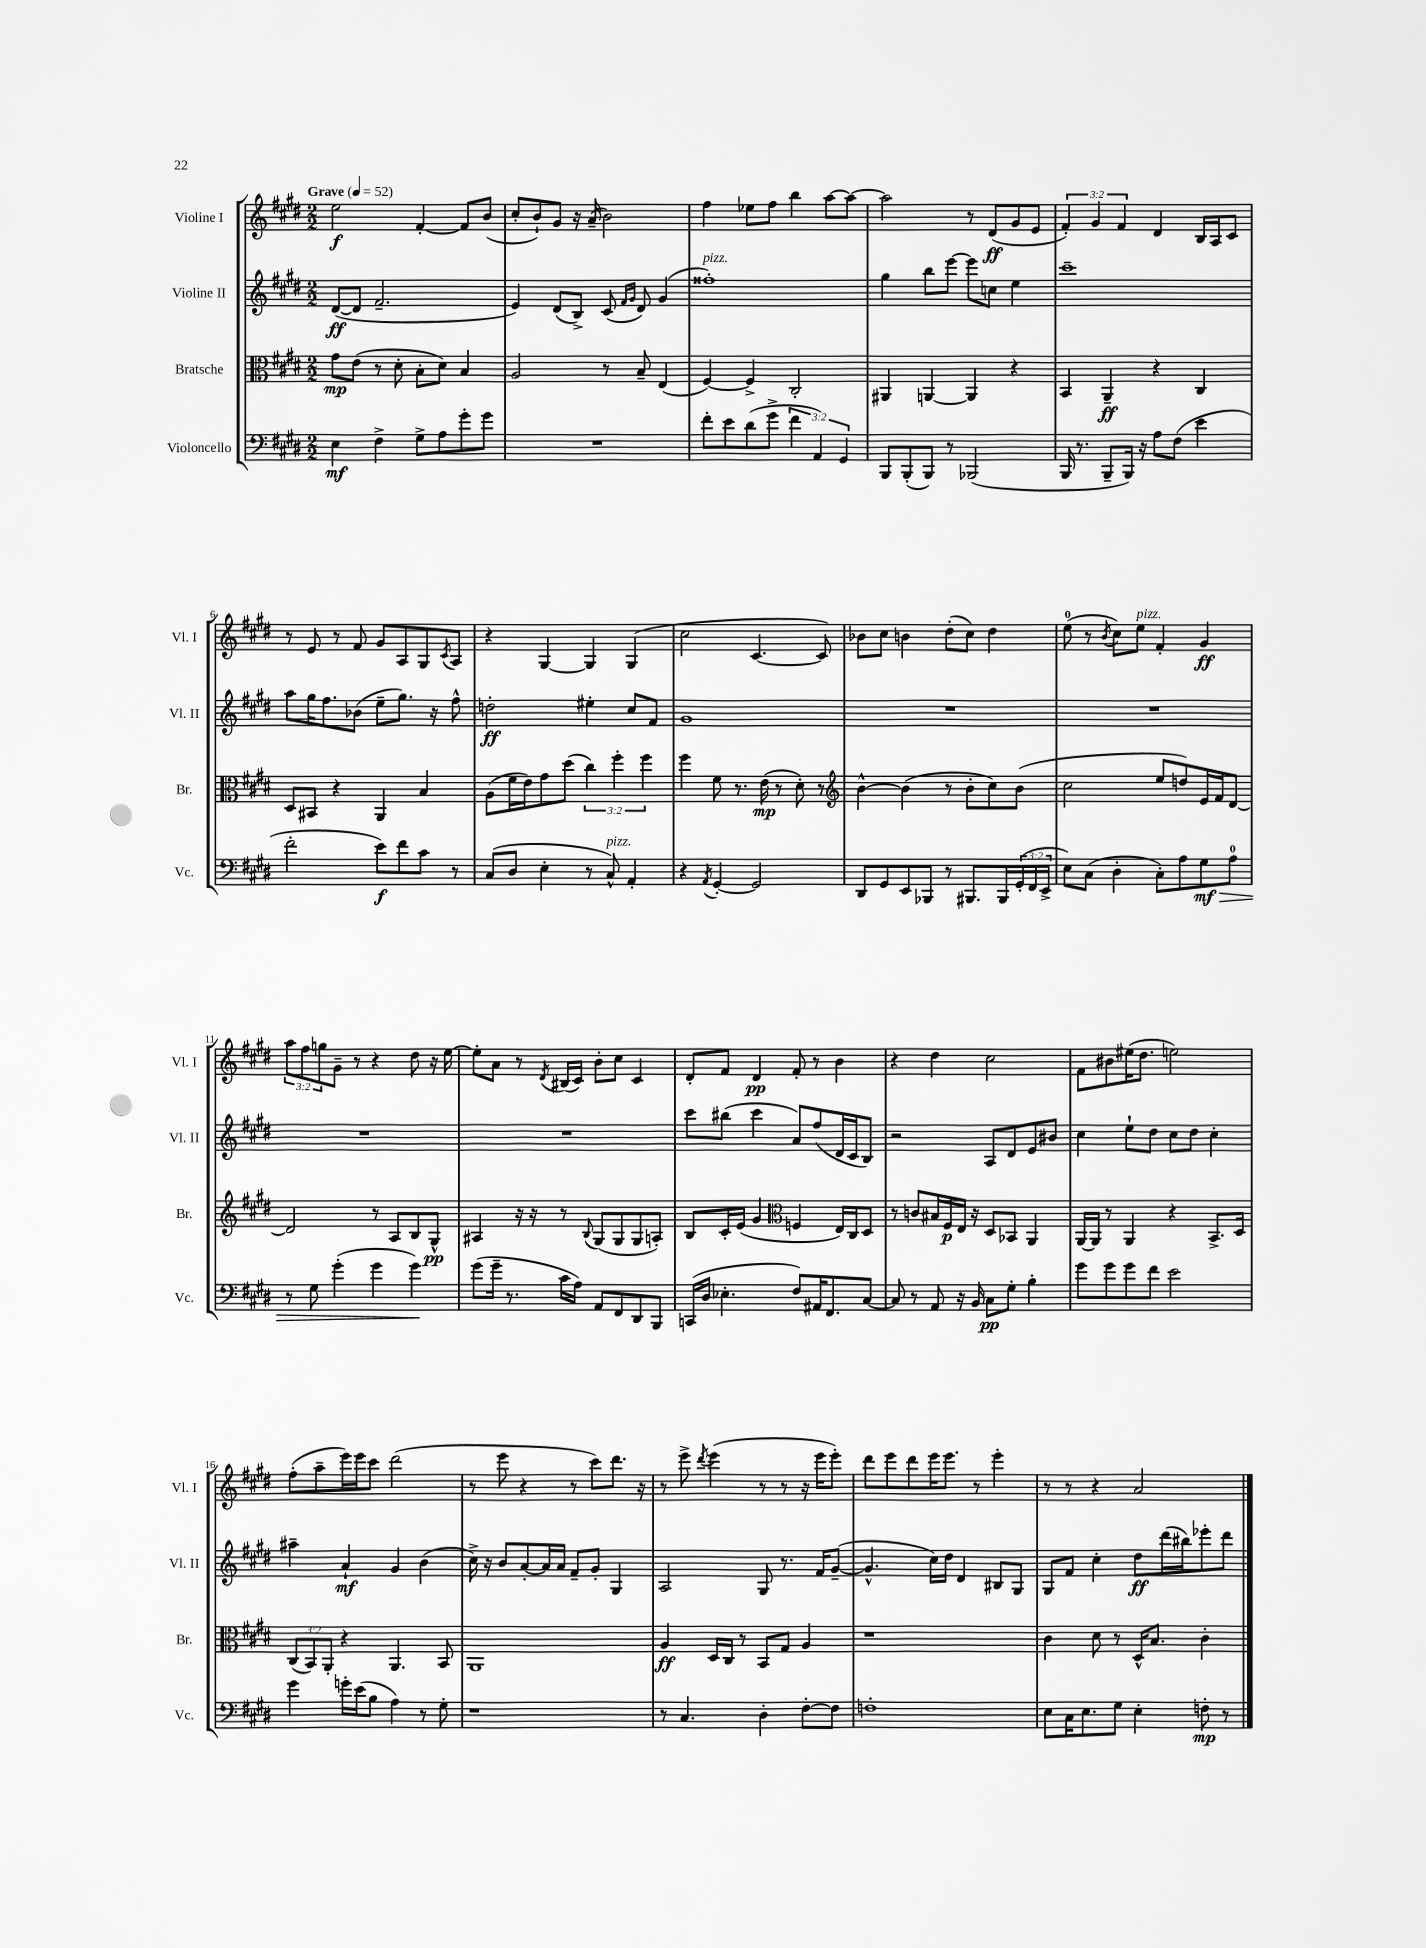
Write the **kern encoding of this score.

**kern	**dynam	**kern	**dynam	**kern	**dynam	**kern	**dynam
*part4	*part4	*part3	*part3	*part2	*part2	*part1	*part1
*staff4	*staff4	*staff3	*staff3	*staff2	*staff2	*staff1	*staff1
*I"Violoncello	*	*I"Bratsche	*	*I"Violine II	*	*I"Violine I	*
*I'Vc.	*	*I'Br.	*	*I'Vl. II	*	*I'Vl. I	*
*clefF4	*	*clefC3	*	*clefG2	*	*clefG2	*
*k[f#c#g#d#]	*	*k[f#c#g#d#]	*	*k[f#c#g#d#]	*	*k[f#c#g#d#]	*
*M2/2	*	*M2/2	*	*M2/2	*	*M2/2	*
*MM52	*	*MM52	*	*MM52	*	*MM52	*
=1	=1	=1	=1	=1	=1	=1	=1
!	!	!	!	!	!	!LO:TX:a:B:t=Grave	!
4E\	mf	8g#\L	mp	([8d#/L	ff	2ee\	f
.	.	(8e\J	.	8d#/J]	.	.	.
4F#^\	.	8r	.	2.f#~/	.	.	.
.	.	8d#'\	.	.	.	.	.
8G#^\L	.	8B'\L	.	.	.	[4f#'/	.
8A\	.	8d#\J)	.	.	.	.	.
8g#'\	.	4B/	.	.	.	8f#/L]	.
8g#\J	.	.	.	.	.	(8b/J	.
=2	=2	=2	=2	=2	=2	=2	=2
1r	.	2A/	.	4e/)	.	8cc#'/L	.
.	.	.	.	.	.	8b`/)	.
.	.	.	.	(8d#/L	.	8g#/J	.
.	.	.	.	8B^/J)	.	16r	.
.	.	.	.	.	.	(16a~/	.
.	.	8r	.	(8c#/	.	2b\)	.
.	.	.	.	16qqf#/LL	.	.	.
.	.	.	.	16qqg#/JJ	.	.	.
.	.	8B~/	.	8d#/)	.	.	.
.	.	(4E/	.	(4g#/	.	.	.
=3	=3	=3	=3	=3	=3	=3	=3
!	!	!	!	!LO:TX:a:i:t=pizz.	!	!	!
8f#'\L	.	[4F#/)	.	1ff##X')	.	4ff#\	.
8e\	.	.	.	.	.	.	.
(8d#\	.	4F#^/]	.	.	.	8ee-X\L	.
8g#^\J	.	.	.	.	.	8ff#\J	.
6f#\	.	2C#'/	.	.	.	4bb\	.
6AA/)	.	.	.	.	.	.	.
.	.	.	.	.	.	[8aa\L	.
6GG#/	.	.	.	.	.	.	.
.	.	.	.	.	.	8aa\J_	.
=4	=4	=4	=4	=4	=4	=4	=4
8BBB/L	.	4AA#X/	.	4gg#\	.	2aa\]	.
(8BBB'/	.	.	.	.	.	.	.
8BBB/J)	.	[4AAn/	.	8bb\L	.	.	.
8r	.	.	.	[8eee\J	.	.	.
(2BBB-X/	.	4AA/]	.	8eee\L]	.	8r	.
.	.	.	.	8ccn\J	.	(8d#/L	ff
.	.	4r	.	4ee\	.	8g#/	.
.	.	.	.	.	.	8e/J	.
=5	=5	=5	=5	=5	=5	=5	=5
16BBB/	.	4BB/	.	1ccc#~	.	6f#'/)	.
8.r	.	.	.	.	.	.	.
.	.	.	.	.	.	6g#/	.
8BBB~/L	.	4AA~/	ff	.	.	.	.
.	.	.	.	.	.	6f#/	.
16BBB/Jk)	.	.	.	.	.	.	.
16r	.	.	.	.	.	.	.
8A\L	.	4r	.	.	.	4d#/	.
(8F#\J	.	.	.	.	.	.	.
4e\	.	4C#/	.	.	.	16B/LL	.
.	.	.	.	.	.	16A/J	.
.	.	.	.	.	.	8c#/J	.
!!LO:LB:g=z
=6	=6	=6	=6	=6	=6	=6	=6
2f#'\	.	8D#/L	.	8aa\L	.	8r	.
.	.	8BB#X/J	.	16gg#\K	.	8e/	.
.	.	.	.	8.ff#\	.	.	.
.	.	4r	.	.	.	8r	.
.	.	.	.	(8b-X\J	.	8f#/	.
8e\L)	f	4AA/	.	8ee~\L	.	8g#/L	.
8f#\	.	.	.	8.gg#\J)	.	8A/	.
8c#\J	.	4B/	.	.	.	8G#/	.
.	.	.	.	16r	.	.	.
.	.	.	.	.	.	8qc#/	.
8r	.	.	.	8ff#^^\	.	8A/J	.
=7	=7	=7	=7	=7	=7	=7	=7
(8C#/L	.	(8A\L	.	2ddn'\	ff	4r	.
8D#/J	.	16f#\L	.	.	.	.	.
.	.	16e\J)	.	.	.	.	.
4E'\	.	8g#\	.	.	.	[4G#/	.
.	.	(8dd#\J	.	.	.	.	.
8r	.	6cc#\)	.	4ee#X'\	.	4G#/]	.
!LO:TX:a:i:t=pizz.	!	!	!	!	!	!	!
8C#^^/)	.	.	.	.	.	.	.
.	.	6ff#'\	.	.	.	.	.
4AA'/	.	.	.	8cc#/L	.	(4G#/	.
.	.	6ff#\	.	.	.	.	.
.	.	.	.	8f#/J	.	.	.
=8	=8	=8	=8	=8	=8	=8	=8
4r	.	4ff#\	.	1g#	.	2cc#\	.
8qAA/	.	.	.	.	.	.	.
[4GG#'/	.	8f#\	.	.	.	.	.
.	.	8.r	.	.	.	.	.
2GG#/]	.	.	.	.	.	[4.c#/	.
.	.	(16e\	mp	.	.	.	.
.	.	8r	.	.	.	.	.
.	.	8d#'\)	.	.	.	.	.
.	.	8r	.	.	.	8c#/])	.
=9	=9	=9	=9	=9	=9	=9	=9
*	*	*clefG2	*	*	*	*	*
8DD#/L	.	[4b^^\	.	1r	.	8b-X\L	.
8GG#/	.	.	.	.	.	8cc#\J	.
8EE/	.	(4b\]	.	.	.	4bn\	.
8BBB-X/J	.	.	.	.	.	.	.
8r	.	8r	.	.	.	(8dd#'\L	.
8.BBB#X/L	.	8b'\L	.	.	.	8cc#\J)	.
.	.	8cc#\)	.	.	.	4dd#\	.
16BBB#/L	.	.	.	.	.	.	.
(24GG#'/	.	(8b\J	.	.	.	.	.
24FF#/	.	.	.	.	.	.	.
24EE^/JJ	.	.	.	.	.	.	.
=10	=10	=10	=10	=10	=10	=10	=10
8E\L)	.	2cc#\	.	1r	.	(8ee\	.
(8C#\J	.	.	.	.	.	8r	.
.	.	.	.	.	.	8qb/	.
4D#'\	.	.	.	.	.	8cc#\L)	.
!	!	!	!	!	!	!LO:TX:a:i:t=pizz.	!
.	.	.	.	.	.	8ee\J	.
8C#'\L)	.	8ee/L	.	.	.	4f#'/	.
8A\	.	8ddn/)	.	.	.	.	.
!	!LO:HP:b	!	!	!	!	!	!
8G#\	> mf	16e/L	.	.	.	4g#/	ff
.	.	16f#/J	.	.	.	.	.
8A\J	.	[8d#/J	.	.	.	.	.
!!LO:LB:g=z
=11	=11	=11	=11	=11	=11	=11	=11
8r	.	2d#/]	.	1r	.	12aa\L	.
.	.	.	.	.	.	12ff#\	.
8G#\	.	.	.	.	.	.	.
.	.	.	.	.	.	12ggn\	.
(4g#'\	.	.	.	.	.	8g#~\J	.
.	.	.	.	.	.	8r	.
4g#\	.	8r	.	.	.	4r	.
.	.	8A/L	.	.	.	.	.
4g#\)	.	8B/	.	.	.	8dd#\	.
.	.	8G#^^/J	pp	.	.	16r	.
.	.	.	.	.	.	[16ee\	.
.	]	.	.	.	.	.	.
=12	=12	=12	=12	=12	=12	=12	=12
(8g#\L	.	4A#X/	.	1r	.	8ee'\L]	.
16g#~\Jk	.	.	.	.	.	8a\J	.
8.r	.	.	.	.	.	.	.
.	.	16r	.	.	.	8r	.
.	.	16r	.	.	.	.	.
.	.	.	.	.	.	8qd#/	.
16c#\LL	.	8r	.	.	.	(16B#X/LL	.
16A\JJ)	.	.	.	.	.	16c#/JJ)	.
.	.	8qqB/	.	.	.	.	.
8AA/L	.	(8G#/L	.	.	.	8b'\L	.
8FF#/	.	8G#/	.	.	.	8cc#\J	.
8DD#/	.	8G#/	.	.	.	4c#/	.
8BBB/J	.	8An'/J)	.	.	.	.	.
=13	=13	=13	=13	=13	=13	=13	=13
(16CCn/LL	.	8B/L	.	8ccc#\L	.	8d#'/L	.
16D#/JJ	.	.	.	.	.	.	.
4.E-X'\	.	16c#'/L	.	(8bb#X\J	.	8f#/J	.
.	.	(16e/JJ	.	.	.	.	.
.	.	4g#/	.	4ccc#\	.	4d#/	pp
*	*	*clefC3	*	*	*	*	*
8F#/L)	.	4Fn/	.	8a/L)	.	8f#'/	.
16AA#X/K	.	.	.	(8ff#/	.	8r	.
8.FF#/	.	.	.	.	.	.	.
.	.	16E/LL)	.	16d#/L	.	4b\	.
.	.	16C#/J	.	16c#/J	.	.	.
[8C#/J	.	8D#/J	.	8B/J)	.	.	.
=14	=14	=14	=14	=14	=14	=14	=14
8C#/]	.	8r	.	2r	.	4r	.
8r	.	8cn/L	.	.	.	.	.
8AA/	.	16B#X/L	.	.	.	4dd#\	.
.	.	16F#/	p	.	.	.	.
16r	.	16E/JJ	.	.	.	.	.
16BB/	.	16r	.	.	.	.	.
8C#\L	pp	8D#/L	.	8A/L	.	2cc#\	.
8G#'\J	.	8BB-X/J	.	8d#/	.	.	.
4B'\	.	4AA/	.	8e/	.	.	.
.	.	.	.	8b#X/J	.	.	.
=15	=15	=15	=15	=15	=15	=15	=15
8g#\L	.	[16AA/LL	.	4cc#\	.	8f#\L	.
.	.	16AA/JJ]	.	.	.	.	.
8g#\	.	8r	.	.	.	8b#X\	.
8g#\	.	4AA/	.	8ee`\L	.	(16ee#X\K	.
.	.	.	.	.	.	8.dd#\J	.
8f#\J	.	.	.	8dd#\J	.	.	.
2e\	.	4r	.	8cc#\L	.	2een\)	.
.	.	.	.	8dd#\J	.	.	.
.	.	8.BB^/L	.	4cc#'\	.	.	.
.	.	16D#/Jk	.	.	.	.	.
!!LO:LB:g=z
=16	=16	=16	=16	=16	=16	=16	=16
4g#\	.	(12C#/L	.	4aa#X~\	.	(8ff#'\L	.
.	.	12BB/)	.	.	.	.	.
.	.	.	.	.	.	8aa~\	.
.	.	12AA'/J	.	.	.	.	.
16gn'\LL	.	4r	.	4a`/	mf	16eee\L)	.
(16e\J	.	.	.	.	.	16eee\J	.
8B\J	.	.	.	.	.	8ccc#\J	.
4A\)	.	4.AA/	.	4g#/	.	(2ddd#\	.
8r	.	.	.	(4b\	.	.	.
8G#'\	.	8BB/	.	.	.	.	.
=17	=17	=17	=17	=17	=17	=17	=17
1r	.	1AA	.	16cc#^\)	.	8r	.
.	.	.	.	16r	.	.	.
.	.	.	.	8b/L	.	8eee\	.
.	.	.	.	[8a'/	.	4r	.
.	.	.	.	16a/L]	.	.	.
.	.	.	.	16a/JJ	.	.	.
.	.	.	.	8f#~/L	.	8r	.
.	.	.	.	8g#'/J	.	8ccc#\L)	.
.	.	.	.	4G#/	.	8.ddd#\J	.
.	.	.	.	.	.	16r	.
=18	=18	=18	=18	=18	=18	=18	=18
8r	.	4A/	ff	2A/	.	8r	.
4.C#/	.	.	.	.	.	8eee^\	.
.	.	.	.	.	.	8qddd#/	.
.	.	16D#/LL	.	.	.	(4eee\	.
.	.	16C#/JJ	.	.	.	.	.
.	.	8r	.	.	.	.	.
4D#'\	.	8BB/L	.	8G#/	.	8r	.
.	.	8G#/J	.	8.r	.	8r	.
[8F#'\L	.	4A/	.	.	.	16r	.
.	.	.	.	16f#/KL	.	16eee\KL	.
8F#\J]	.	.	.	([8g#~/J	.	8eee'\J)	.
=19	=19	=19	=19	=19	=19	=19	=19
1Fn'	.	1r	.	4.g#^^/]	.	8ddd#\L	.
.	.	.	.	.	.	8eee\	.
.	.	.	.	.	.	8ddd#\	.
.	.	.	.	16cc#\LL)	.	16eee\K	.
.	.	.	.	16dd#\JJ	.	8.eee\J	.
.	.	.	.	4d#/	.	.	.
.	.	.	.	.	.	8r	.
.	.	.	.	8B#X/L	.	4eee'\	.
.	.	.	.	8G#/J	.	.	.
=20	=20	=20	=20	=20	=20	=20	=20
8E\L	.	4c#\	.	8G#/L	.	8r	.
16C#\K	.	.	.	8f#/J	.	8r	.
8.E\	.	.	.	.	.	.	.
.	.	8d#\	.	4cc#'\	.	4r	.
8G#\J	.	8r	.	.	.	.	.
4E'\	.	16D#^^/KL	.	8dd#\L	ff	2a/	.
.	.	8.B/J	.	.	.	.	.
.	.	.	.	(16ddd#\L	.	.	.
.	.	.	.	16bb#X\J)	.	.	.
8Fn'\	mp	4c#'\	.	8eee-X'\	.	.	.
8r	.	.	.	8ddd#\J	.	.	.
==	==	==	==	==	==	==	==
*-	*-	*-	*-	*-	*-	*-	*-
